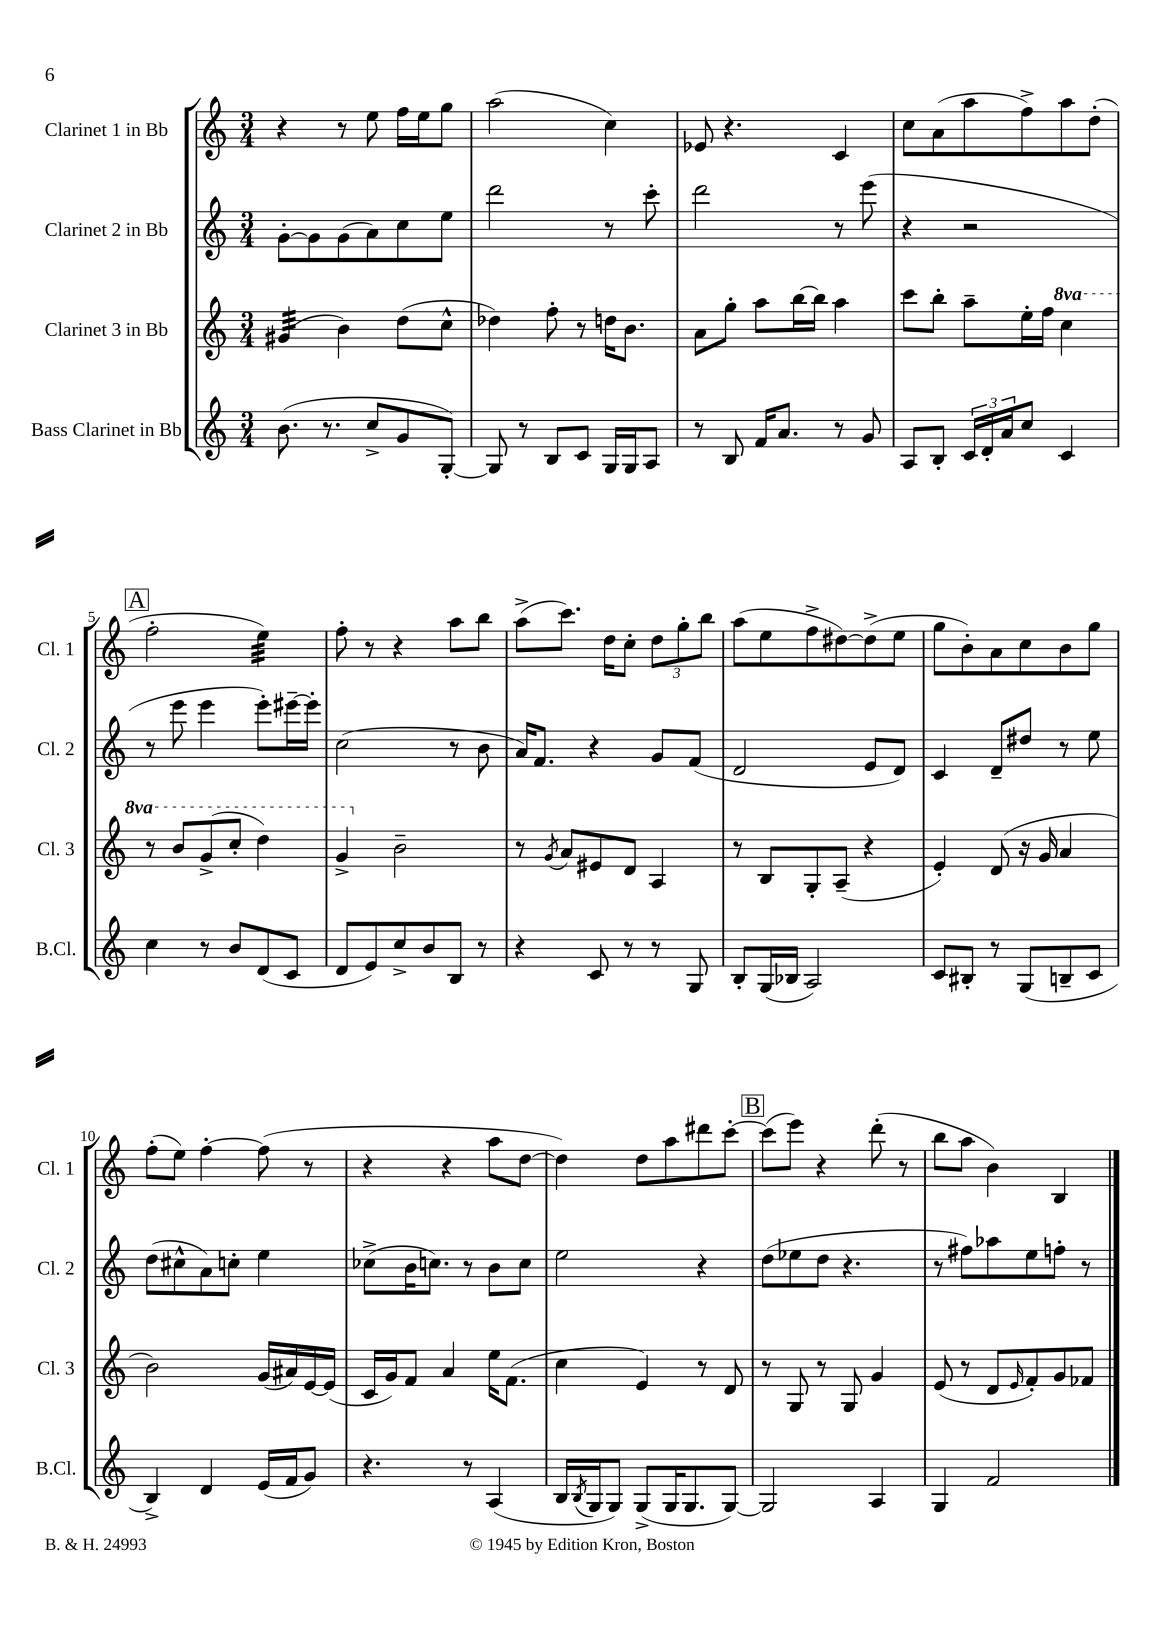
<<
\new StaffGroup <<
\new Staff = "s0" \with { instrumentName = "Clarinet 1 in Bb" shortInstrumentName = "Cl. 1" } {
    \clef treble \key c \major \numericTimeSignature \time 3/4
    r4 r8 e''8 f''16 e''16 g''8 |
    a''2( c''4) |
    ees'8 r4. c'4 |
    c''8 a'8( a''8 f''8->) a''8 d''8-.( |
    \mark \markup { \box "A" } f''2-. e''4:32) |
    f''8-. r8 r4 a''8 b''8 |
    a''8->( c'''8.) d''16 c''8-. \tuplet 3/2 { d''8 g''8-. b''8 } |
    a''8( e''8 f''8-> dis''8~) dis''8->( e''8 |
    g''8 b'8-.) a'8 c''8 b'8 g''8 |
    f''8-.( e''8) f''4~-. f''8( r8 |
    r4 r4 a''8 d''8~ |
    d''4) d''8 a''8 dis'''8 c'''8~-. |
    \mark \markup { \box "B" } c'''8( e'''8) r4 d'''8-.( r8 |
    b''8 a''8 b'4) b4 \bar "|." |
}
\new Staff = "s1" \with { instrumentName = "Clarinet 2 in Bb" shortInstrumentName = "Cl. 2" } {
    \clef treble \key c \major \numericTimeSignature \time 3/4
    g'8~-. g'8 g'8( a'8) c''8 e''8 |
    d'''2 r8 c'''8-. |
    d'''2 r8 e'''8( |
    r4 r2 |
    \mark \markup { \box "A" } r8 e'''8 e'''4 e'''8-.) eis'''16~-- eis'''16-. |
    c''2( r8 b'8 |
    a'16) f'8. r4 g'8 f'8( |
    d'2 e'8 d'8) |
    c'4 d'8-- dis''8 r8 e''8 |
    d''8( cis''8-^ a'8) c''8-. e''4 |
    ces''8->( b'16 c''8.) r8 b'8 c''8 |
    e''2 r4 |
    \mark \markup { \box "B" } d''8( ees''8 d''8 r4. |
    r8 fis''8) aes''8 e''8 f''8-. r8 \bar "|." |
}
\new Staff = "s2" \with { instrumentName = "Clarinet 3 in Bb" shortInstrumentName = "Cl. 3" } {
    \clef treble \key c \major \numericTimeSignature \time 3/4 \set Staff.ottavationMarkups = #ottavation-simple-ordinals
    gis'4:32( b'4) d''8( c''8-^ |
    des''4) f''8-. r8 d''16 b'8. |
    a'8 g''8-. a''8 b''16~ b''16 a''4 |
    c'''8 b''8-. a''8-- e''16-. f''16 \ottava #1 c'''4 |
    \mark \markup { \box "A" } r8 b''8 g''8->( c'''8-. d'''4) |
    g''4-> \ottava #0 b'2-- |
    r8 \acciaccatura { g'8 } a'8 eis'8 d'8 a4 |
    r8 b8 g8-. a8--( r4 |
    e'4-.) d'8( r16 g'16 a'4 |
    b'2) g'16( ais'16) e'16~ e'16( |
    c'16 g'16) f'8 a'4 e''16 f'8.( |
    c''4 e'4) r8 d'8 |
    \mark \markup { \box "B" } r8 g8 r8 g8 g'4 |
    e'8( r8 d'8 \grace { e'16 } f'8-.) g'8 fes'8 \bar "|." |
}
\new Staff = "s3" \with { instrumentName = "Bass Clarinet in Bb" shortInstrumentName = "B.Cl." } {
    \clef treble \key c \major \numericTimeSignature \time 3/4
    b'8.( r8. c''8-> g'8 g8~-.) |
    g8 r8 b8 c'8 g16 g16 a8 |
    r8 b8 f'16 a'8. r8 g'8 |
    a8 b8-. \tuplet 3/2 { c'16 d'16-. a'16 } c''8 c'4 |
    \mark \markup { \box "A" } c''4 r8 b'8 d'8( c'8 |
    d'8 e'8) c''8-> b'8 b8 r8 |
    r4 c'8 r8 r8 g8 |
    b8-. g16( bes16 a2) |
    c'8 bis8-. r8 g8( b8-- c'8 |
    b4->) d'4 e'16( f'16 g'8) |
    r4. r8 a4( |
    b16 \acciaccatura { b8 } g16 g8) g8->( g16 g8. g8~) |
    \mark \markup { \box "B" } g2 a4 |
    g4 f'2 \bar "|." |
}
>>
>>
